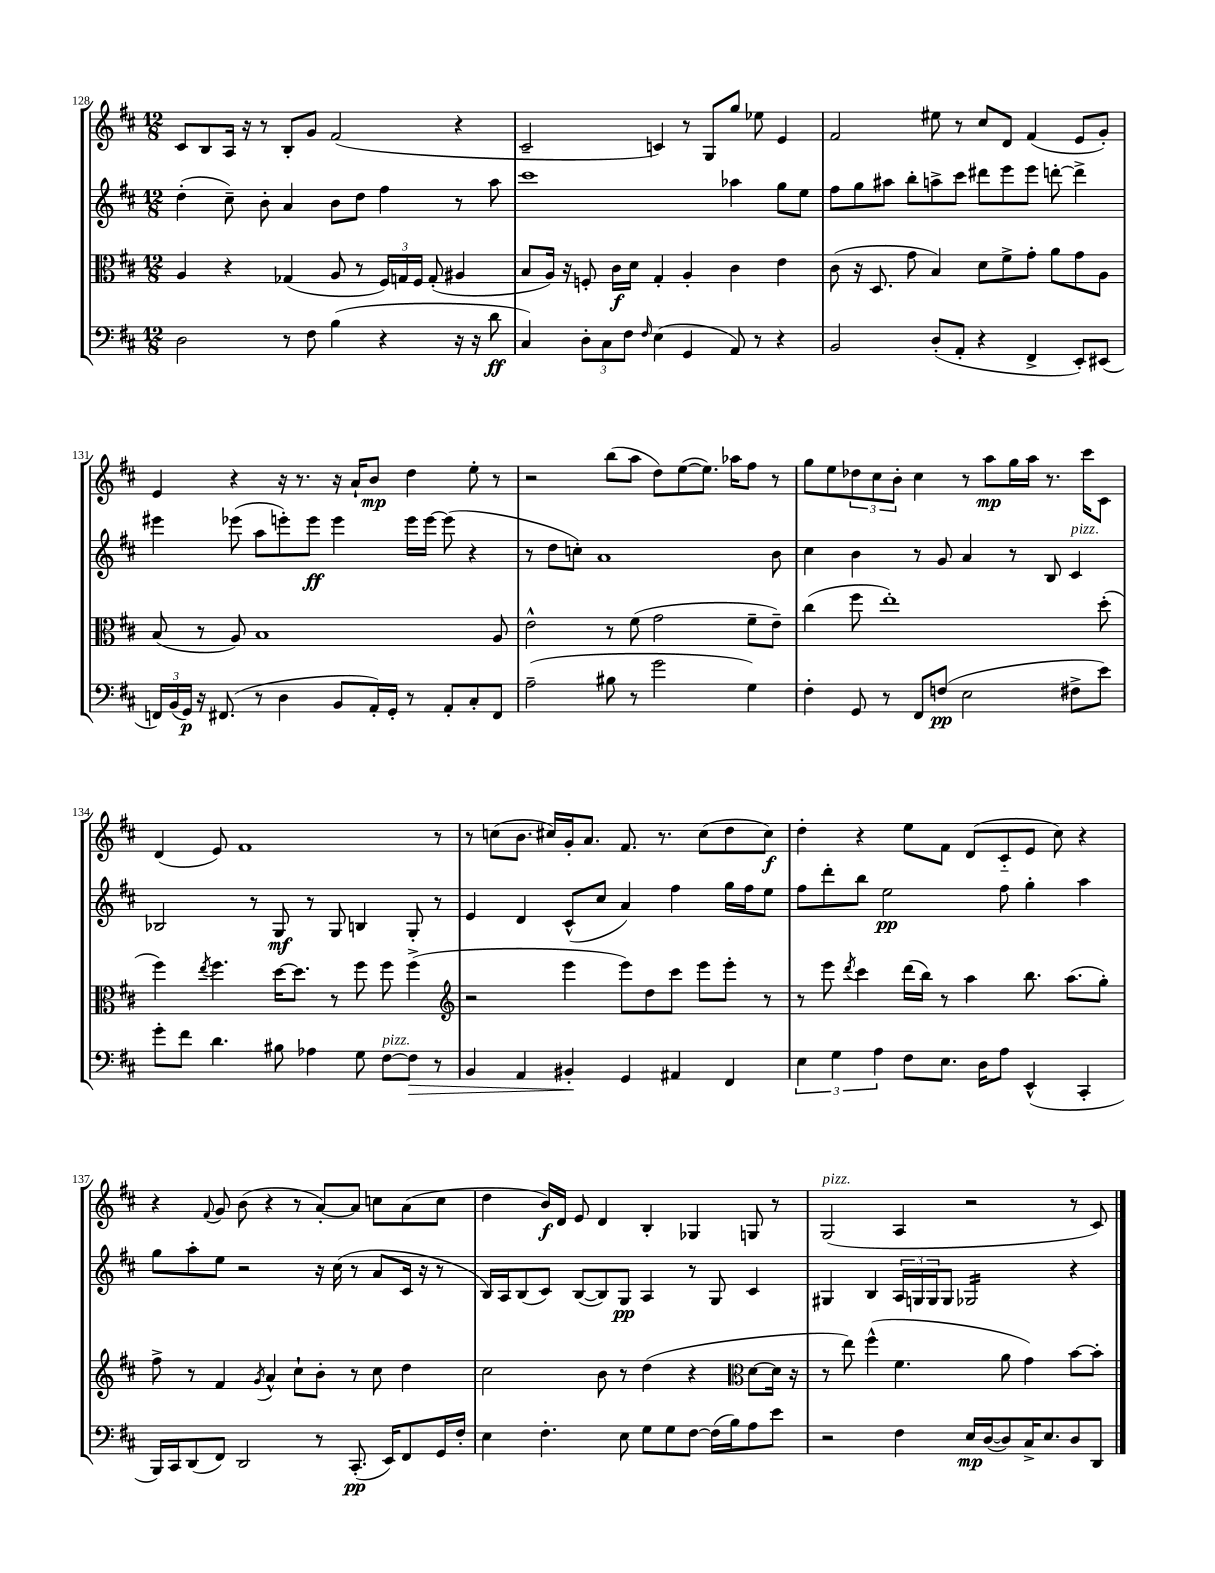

**kern	**kern	**kern	**kern
*staff4	*staff3	*staff2	*staff1
*clefF4	*clefC3	*clefG2	*clefG2
*k[f#c#]	*k[f#c#]	*k[f#c#]	*k[f#c#]
*M12/8	*M12/8	*M12/8	*M12/8
2D\	4A/	(4dd'\	8c#/L
.	.	.	8B/
.	4r	8cc#~\)	16A/Jk
.	.	.	16r
.	.	8b'\	8r
8r	(4G-/	4a/	8B'/L
8F#\	.	.	8g/J
(4B\	8A/	8b\L	(2f#/
.	8r	8dd\J	.
4r	24F#/LL)	4ff#\	.
.	24G/	.	.
.	24F#/JJ	.	.
.	(8G'/	.	.
16r	4A#/	8r	4r
16r	.	.	.
8d\	.	8aa\	.
=	=	=	=
4C#/)	8B/L	1ccc#	2c#~/
.	16A/Jk)	.	.
.	16r	.	.
12D'\L	8F'/	.	.
12C#\	.	.	.
.	16c#\LL	.	.
12F#\J	.	.	.
.	16d\JJ	.	.
16qqF#/	.	.	.
(4E\	4G'/	.	4c/)
4GG/	4A'/	.	8r
.	.	.	8G/L
8AA/)	4c#\	4aa-\	8gg/J
8r	.	.	8ee-\
4r	4e\	8gg\L	4e/
.	.	8ee\J	.
=	=	=	=
2BB/	(8c#\	8ff#\L	2f#/
.	16r	8gg\	.
.	8.D/	.	.
.	.	8aa#\J	.
.	8g\	8bb'\L	.
(8D'/L	4B/)	8aa^\	8ee#\
8AA'/J	.	8ccc#\J	8r
4r	8d\L	8ddd#\L	8cc#/L
.	8f#^\	8eee\	8d/J
4FF#^/	8g'\J	8eee\J	(4f#/
.	8a\L	[8ddd'\	.
8EE'/L)	8g\	4ddd^\]	8e/L
(8EE#/J	8A\J	.	8g'/J)
=	=	=	=
24FF/LL)	(8B/	4eee#\	4e/
(24BB/	.	.	.
24GG/JJ)	.	.	.
16r	8r	.	.
(8.FF#/	.	.	.
.	8A/)	(8eee-\	4r
8r	1B	8aa\L	.
4D\	.	8eee'\)	16r
.	.	.	8.r
.	.	8eee\J	.
8BB/L	.	4eee\	16r
.	.	.	16a`/LK
16AA'/L)	.	.	8b/J
16GG'/JJ	.	.	.
8r	.	16eee\LL	4dd\
.	.	[16eee\JJ	.
8AA'/L	.	(8eee\]	.
8C#'/	.	4r	8ee'\
8FF#/J	8A/	.	8r
=	=	=	=
(2A~\	2e^^\	8r	2r
.	.	8dd\L	.
.	.	8cc'\J)	.
.	.	1a	.
8B#\	8r	.	(8bb\L
8r	(8f#\	.	8aa\J
2g\	2g\	.	8dd\L)
.	.	.	([8ee\
.	.	.	8.ee\]J)
.	.	.	16aa-\LK
4G\)	8f#~\L	.	8ff#\J
.	8e~\J)	8b\	8r
=	=	=	=
4F#'\	(4cc#\	4cc#\	8gg\L
.	.	.	8ee\
8GG/	8ff#\	4b\	12dd-\
.	.	.	12cc#\
8r	1ee')	.	.
.	.	.	12b'\J
8FF#/L	.	8r	4cc#\
(8F/J	.	8g/	.
2E\	.	4a/	8r
.	.	.	8aa\L
.	.	8r	16gg\L
.	.	.	16aa\JJ
.	.	8B/	8.r
8F#^\L	.	4c#/	.
.	.	.	16ccc#\LK
8e\J)	(8dd'\	.	8c#\J
=	=	=	=
8g'\L	4ff#\)	2B-/	(4d/
8f#\J	.	.	.
.	8qee/	.	.
4.d\	4.ff#\	.	8e/)
.	.	.	1f#
.	.	8r	.
8B#\	[16dd\LK	8G/	.
.	8.dd\]J	.	.
4A-\	.	8r	.
.	8r	8G/	.
8G\	8ff#\	4B/	.
[8F#\L	8ff#\	.	.
8F#\]J	(4ff#^\	8G'/	.
8r	.	8r	8r
=	=	=	=
*	*clefG2	*	*
4BB/	2r	4e/	8r
.	.	.	(8cc\L
4AA/	.	4d/	8.b\J
.	.	.	16cc#/LL)
4BB#'/	4eee\	(8c#^^/L	16g'/J
.	.	.	8.a/J
.	.	8cc#/J	.
4GG/	8eee\L)	4a/)	8.f#/
.	8dd\	.	.
.	.	.	8.r
4AA#/	8ccc#\J	4ff#\	.
.	8eee\L	.	(8cc#\L
4FF#/	8eee'\J	16gg\LL	8dd\
.	.	16ff#\J	.
.	8r	8ee\J	8cc#\J)
=	=	=	=
6E\	8r	8ff#\L	4dd'\
.	8eee\	8ddd'\	.
6G\	.	.	.
.	8qddd/	.	.
.	4ccc#\	8bb\J	4r
6A\	.	.	.
.	.	2ee\	.
8F#\L	(16ddd\LL	.	8ee\L
.	16bb\JJ)	.	.
8.E\J	8r	.	8f#\J
.	4aa\	.	(8d/L
16D\LK	.	.	.
8A\J	.	8ff#\	8c#'~/
(4EE^^/	8.bb\	4gg'\	8e/J
.	.	.	8cc#\)
.	(8.aa\L	.	.
4CC#'/	.	4aa\	4r
.	8gg'\J)	.	.
=	=	=	=
16BBB/LL)	8ff#^\	8gg\L	4r
16CC#/J	.	.	.
(8DD/	8r	8aa'\	.
.	.	.	8qqf#/
8FF#/J)	4f#/	8ee\J	8g/
2DD/	.	2r	(8b\
.	8qg/	.	.
.	4a^^/	.	4r
.	8cc#`\L	.	8r
8r	8b'\J	16r	[8a'/L)
.	.	(16cc#\	.
(8.CC#'/	8r	8r	8a/]J
.	8cc#\	8a/L	8cc\L
16EE/LK)	.	.	.
8FF#/	4dd\	16c#/Jk	(8a\
.	.	16r	.
16GG/L	.	8r	8cc\J
16F#'/JJ	.	.	.
=	=	=	=
4E\	2cc#\	16B/LL)	4dd\
.	.	16A/J	.
.	.	(8B/	.
4.F#'\	.	8c#/J)	16b/LL)
.	.	.	16d/JJ
.	.	([8B/L	8e/
.	8b\	8B/])	4d/
8E\	8r	8G/J	.
8G\L	(4dd\	4A/	4B'/
8G\	.	.	.
[8F#\J	4r	8r	4G-/
(16F#\]LL	.	8G/	.
16B\J)	.	.	.
*	*clefC3	*	*
8A\	[8d\L	4c#/	8G/
8e\J	16d\]Jk	.	8r
.	16r	.	.
=	=	=	=
2r	8r	4G#/	(2G/
.	8ee\)	.	.
.	(4ff#^^\	4B/	.
4F#\	4.f#\	24A/LL	4A/
.	.	24G/	.
.	.	24G/J	.
.	.	8G/J	.
16E/LL	.	2G-/	2r
([16D/J	.	.	.
8D/])	8a\	.	.
16C#^/K	4g\)	.	.
8.E/	.	.	.
8D/	[8b\L	4r	8r
8DD/J	8b'\]J	.	8c#/)
==	==	==	==
*-	*-	*-	*-
